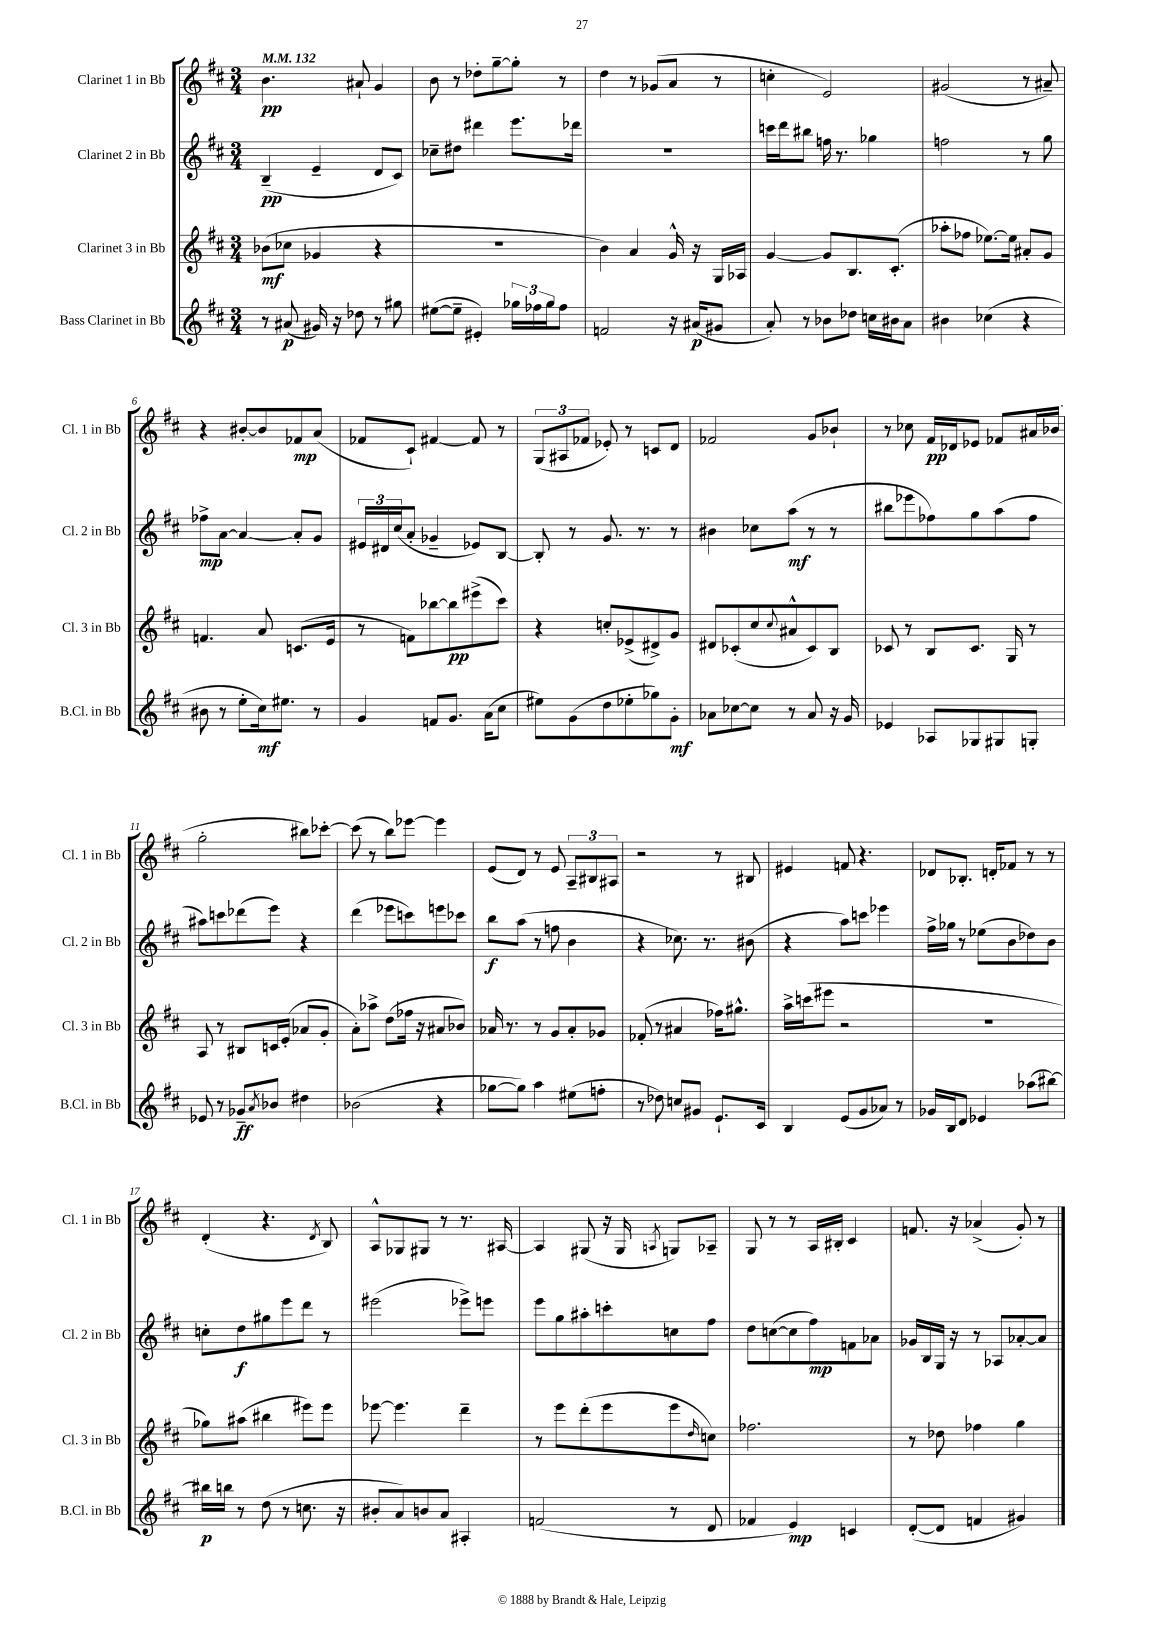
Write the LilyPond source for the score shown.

<<
\new StaffGroup <<
\new Staff = "s0" \with { instrumentName = "Clarinet 1 in Bb" shortInstrumentName = "Cl. 1 in Bb" } {
    \clef treble \key d \major \numericTimeSignature \time 3/4 \tempo 4 = 132
    b'4.\pp ais'8-! g'4 |
    b'8 r8 des''8-. g''8~-- g''8-. r8 |
    d''4 r8 ges'8( a'8 r8 |
    c''4-. e'2) |
    gis'2( r8 ais'8--) |
    r4 bis'8~-. bis'8 fes'8\mp a'8( |
    fes'8 cis'8-!) fis'4~ fis'8 r8 |
    \tuplet 3/2 { g8( ais8 fes'8 } ees'8-.) r8 c'8 d'8 |
    fes'2 g'8 bes'8-! |
    r8 ces''8 fis'16\pp des'16 ees'8 fes'8 ais'16 bes'16( |
    g''2-. bis''8) ces'''8~-. |
    ces'''8( r8 b''8) ees'''8~ ees'''4 |
    e'8( d'8) r8 e'8 \tuplet 3/2 { a8-- bis8 ais8 } |
    r2 r8 bis8 |
    eis'4 f'8 r4. |
    des'8 bes8.-. d'16-. fes'8 r8 r8 |
    d'4-.( r4. \acciaccatura { d'8 } b8) |
    a8-^ ges8 gis8 r8 r8. ais16~ |
    ais4 gis8( r16 gis16 \acciaccatura { a8 } g8) aes8-- |
    g8 r8 r8 a16 bis16-. cis'4 |
    f'8. r16 aes'4->( g'8-.) r8 \bar "|." |
}
\new Staff = "s1" \with { instrumentName = "Clarinet 2 in Bb" shortInstrumentName = "Cl. 2 in Bb" } {
    \clef treble \key d \major \numericTimeSignature \time 3/4
    b4--\pp( e'4-- d'8 cis'8) |
    ces''8-- dis''8 dis'''4 e'''8. des'''16 |
    R2. |
    c'''16 d'''16 bis''8 f''16 r8. ges''4 |
    f''2 r8 g''8 |
    fes''8->\mp a'8~ a'4~ a'8-. g'8 |
    \tuplet 3/2 { eis'16 dis'16 cis''16( } a'8-. ges'4-- ees'8) b8~ |
    b8-. r8 g'8. r8. r8 |
    bis'4 ces''8 a''8\mf( r8 r8 |
    bis''8 ees'''8 fes''8) g''8 a''8( fes''8 |
    ais''8) c'''8 des'''8( e'''8) r4 |
    d'''4( ees'''8 c'''8) e'''8 ces'''8 |
    b''8\f a''8( r8 f''8 b'4 |
    r4 ces''8.) r8. bis'8( |
    r4 a''8) c'''8 ees'''4 |
    fis''16-> ges''16 r8 ees''8( b'8 des''8) b'8 |
    c''8-. d''8\f gis''8 e'''8 d'''8 r8 |
    eis'''2( ees'''8->) e'''8 |
    e'''8 g''8 ais''8-. c'''8-. c''8 fis''8 |
    d''8 c''8~( c''8 fis''8\mp) f'8 aes'8 |
    ges'16 b16 g16 r16 r8 aes8 aes'8~-. aes'8 \bar "|." |
}
\new Staff = "s2" \with { instrumentName = "Clarinet 3 in Bb" shortInstrumentName = "Cl. 3 in Bb" } {
    \clef treble \key d \major \numericTimeSignature \time 3/4
    bes'8\mf( ces''8 ges'4 r4 |
    R2. |
    b'4) a'4 g'16-^ r16 g16 aes16 |
    g'4~ g'8 b8. cis'8.-.( |
    aes''8-. fes''8 ees''8.~) ees''16 ais'8-. g'8 |
    f'4. a'8 c'8.( e'16 |
    r8 f'8) bes''8~ bes''8\pp eis'''8->( cis'''8) |
    r4 c''8-. ees'8->( dis'8->) g'8 |
    dis'8 ces'8-.( cis''8 \appoggiatura { cis''8 } ais'8-^ ces'8) b8 |
    ces'8 r8 b8 ces'8. g16 r8 |
    a8 r8 bis8 c'16 e'16-.( aes'8 g'8-. |
    a'8-.) aes''8-> d''8( fes''16 r16 ais'8 bes'8) |
    aes'16 r8. r8 g'8 aes'8-. ges'8 |
    fes'8-.( r8 ais'4 fes''16) gis''8.-^ |
    a''16-> c'''16( eis'''8 r2 |
    R2. |
    ges''8) ais''8( bis''4 eis'''8) eis'''8 |
    ees'''8~ ees'''4. d'''4-- |
    r8 e'''8 d'''8-.( e'''8 e'''8 \grace { d''16 } c''8) |
    fes''2. |
    r8 des''8 fes''4 g''4 \bar "|." |
}
\new Staff = "s3" \with { instrumentName = "Bass Clarinet in Bb" shortInstrumentName = "B.Cl. in Bb" } {
    \clef treble \key d \major \numericTimeSignature \time 3/4
    r8 ais'8\p( gis'16) r16 des''8 r8 gis''8 |
    eis''8~( eis''8-- eis'4-.) \tuplet 3/2 { ges''16 fes''16 ges''16 } fes''8 |
    f'2 r16 ais'16\p( gis'8 |
    a'8-.) r8 bes'8 des''8 c''16 bis'16 a'8 |
    bis'4 ces''4( r4 |
    bis'8 r8 e''8-. cis''16\mf) eis''8. r8 |
    g'4 f'8 g'8. a'16( cis''8 |
    eis''8) g'8( d''8 ees''8-. ges''8) g'8-.\mf |
    aes'8 ces''8~ ces''8 r8 aes'8 r16 g'16 |
    ees'4 aes8 ges8 gis8 g8-. |
    ees'8 r8 ges'8--\ff \acciaccatura { a'8 } bes'8 dis''4 |
    bes'2( r4 |
    ges''8~ ges''8) a''4 eis''8( f''8-. |
    r8 des''8) c''8 gis'8 e'8.-! cis'16 |
    b4 e'8( g'8 aes'8) r8 |
    ges'16 b16 d'8 ees'4 aes''8( bis''8~) |
    bis''16\p b''16 r8 d''8( r8 c''8. r16 |
    bis'8-. a'8) b'8 a'8 ais4-. |
    f'2( r8 d'8 |
    fes'4 e'4\mp) c'4 |
    d'8~-.( d'8 f'4 gis'4) \bar "|." |
}
>>
>>
